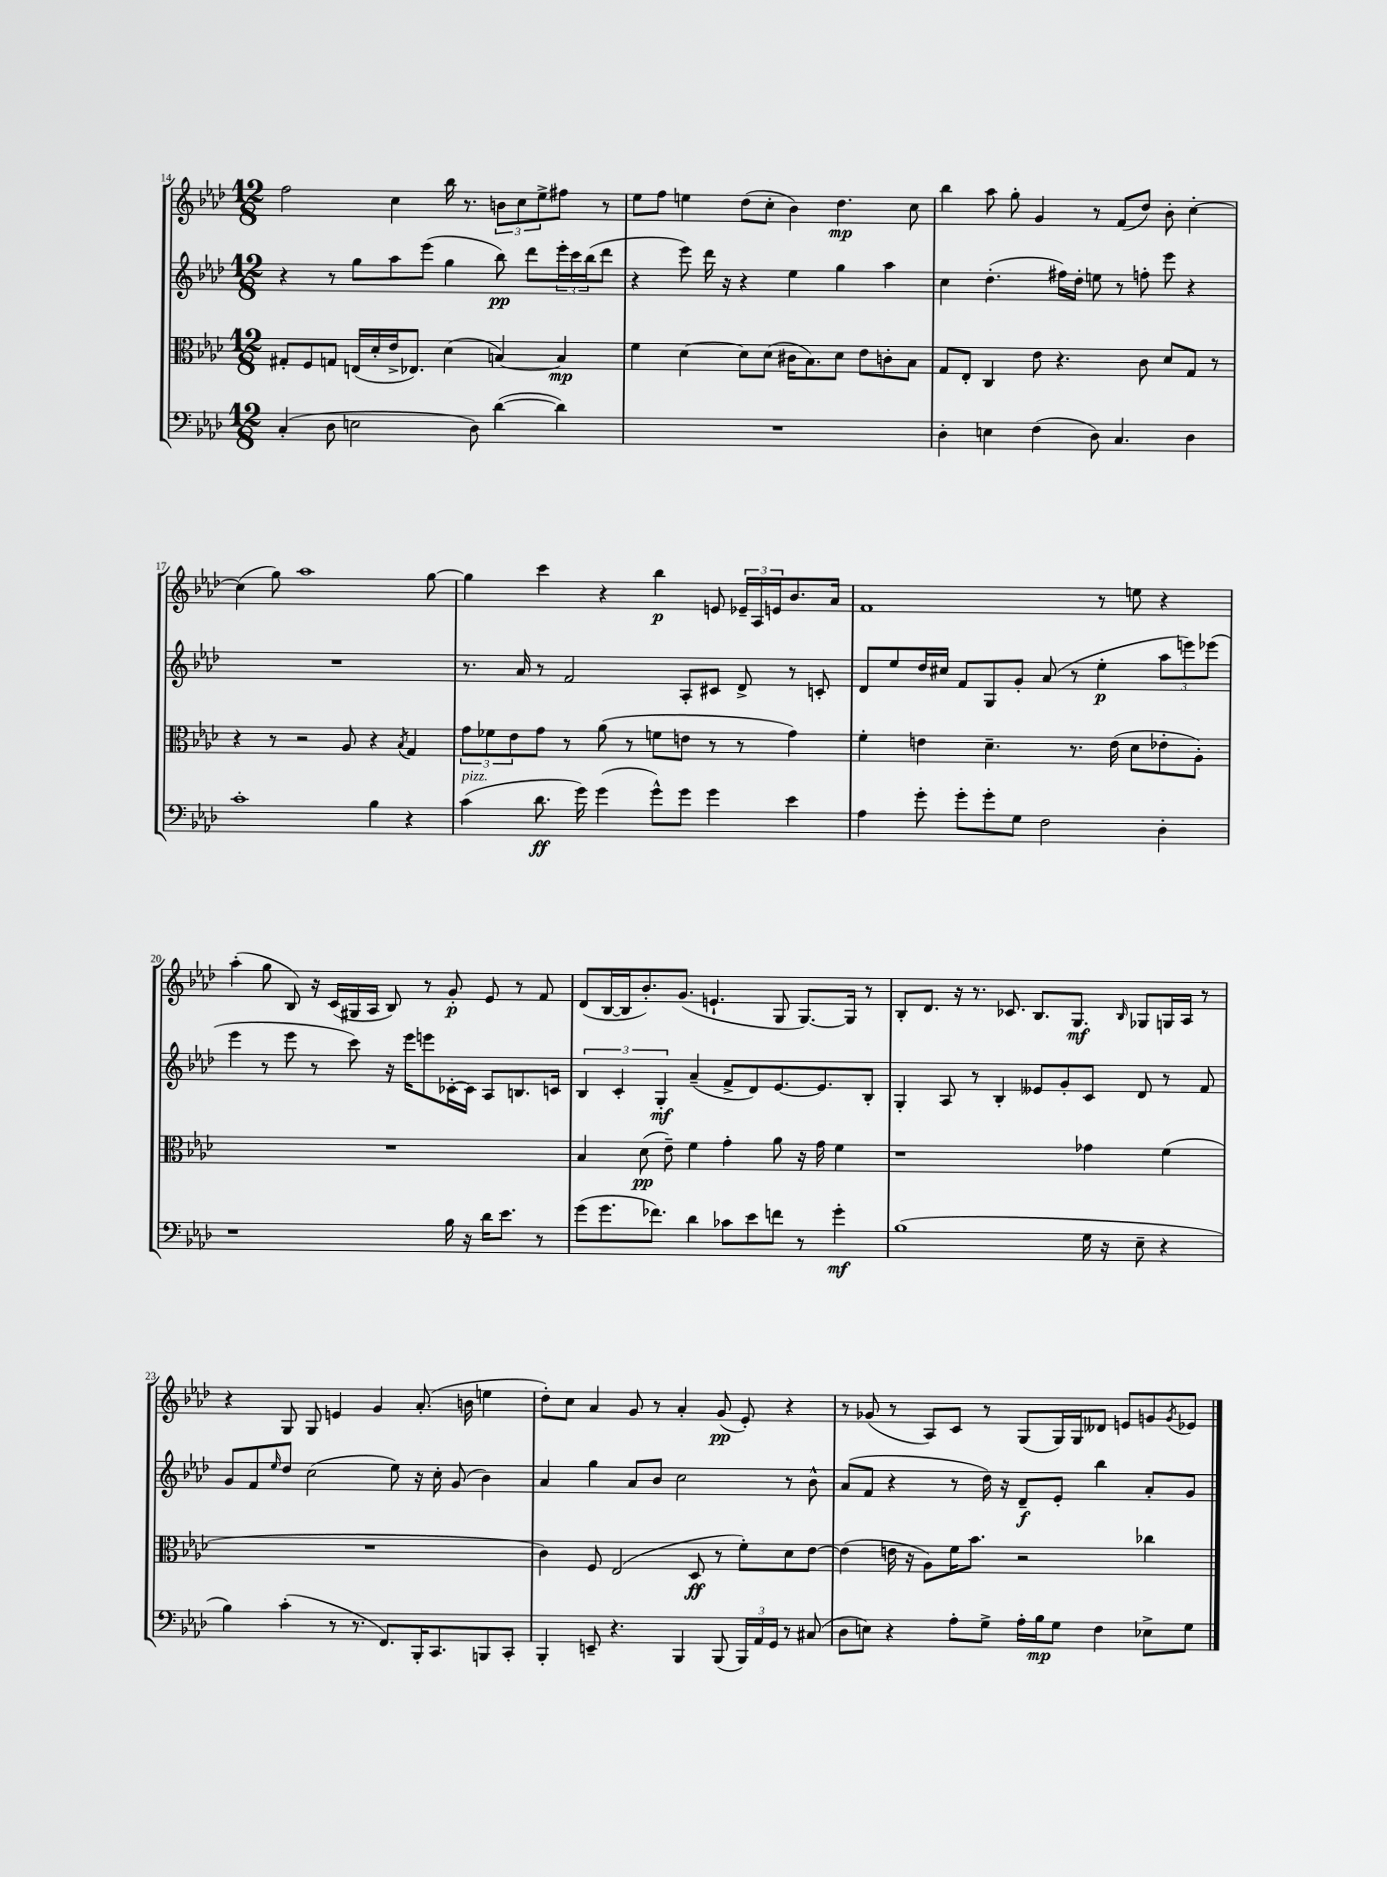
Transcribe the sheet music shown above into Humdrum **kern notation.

**kern	**dynam	**kern	**dynam	**kern	**dynam	**kern	**dynam
*part4	*part4	*part3	*part3	*part2	*part2	*part1	*part1
*staff4	*staff4	*staff3	*staff3	*staff2	*staff2	*staff1	*staff1
*clefF4	*	*clefC3	*	*clefG2	*	*clefG2	*
*k[b-e-a-d-]	*	*k[b-e-a-d-]	*	*k[b-e-a-d-]	*	*k[b-e-a-d-]	*
*M12/8	*	*M12/8	*	*M12/8	*	*M12/8	*
=14	=14	=14	=14	=14	=14	=14	=14
(4C'/	.	8G#X'/L	.	4r	.	2ff\	.
.	.	8F/	.	.	.	.	.
8D-\	.	8Gn/J	.	8r	.	.	.
2En\	.	(16En/LL	.	8gg\L	.	.	.
.	.	16d-'/	.	.	.	.	.
.	.	16e-^/J	.	8aa-\	.	4cc\	.
.	.	8.E-X/J)	.	.	.	.	.
.	.	.	.	(8eee-\J	.	.	.
.	.	(4d-\	.	4gg\	.	16bb-\	.
.	.	.	.	.	.	8.r	.
8D-\)	.	.	.	.	.	.	.
([4d-\	.	[4Bn/)	.	8bb-\)	pp	12bn\L	.
.	.	.	.	.	.	12cc\	.
.	.	.	.	8ddd-\L	.	.	.
.	.	.	.	.	.	12ee-^\	.
4d-\])	.	4B/]	mp	24eee-'\L	.	8ff#X\J	.
.	.	.	.	24ccc\	.	.	.
.	.	.	.	(24bb-\J	.	.	.
.	.	.	.	8ddd-\J	.	8r	.
=15	=15	=15	=15	=15	=15	=15	=15
1.r	.	4f\	.	4r	.	8ee-\L	.
.	.	.	.	.	.	8ff\J	.
.	.	[4d-\	.	8eee-\)	.	4een\	.
.	.	.	.	16ddd-\	.	.	.
.	.	.	.	16r	.	.	.
.	.	8d-\L]	.	4r	.	(8dd-\L	.
.	.	(8d-\J	.	.	.	8cc'\J	.
.	.	16c#X\KL	.	4ee-\	.	4b-\)	.
.	.	8.B-\)	.	.	.	.	.
.	.	8d-\J	.	4gg\	.	4.dd-\	mp
.	.	8e-\L	.	.	.	.	.
.	.	8cn'\	.	4aa-\	.	.	.
.	.	8B-\J	.	.	.	8cc\	.
=16	=16	=16	=16	=16	=16	=16	=16
4D-'\	.	8G/L	.	4cc\	.	4bb-\	.
.	.	8E-'/J	.	.	.	.	.
4En\	.	4C/	.	(4.dd-'\	.	8aa-\	.
.	.	.	.	.	.	8gg'\	.
(4F\	.	8e-\	.	.	.	4g/	.
.	.	4.r	.	16ff#X\LL)	.	.	.
.	.	.	.	16dd-'\JJ	.	.	.
8D-\)	.	.	.	8een\	.	8r	.
4.C/	.	.	.	8r	.	(8f/L	.
.	.	8c\	.	8ffn'\	.	8dd-/J)	.
.	.	8d-/L	.	8eee-\	.	8b-'\	.
4D-\	.	8G/J	.	4r	.	[4cc'\	.
.	.	8r	.	.	.	.	.
!!LO:LB:g=z
=17	=17	=17	=17	=17	=17	=17	=17
1c'	.	4r	.	1.r	.	(4cc\]	.
.	.	8r	.	.	.	8gg\)	.
.	.	2r	.	.	.	1aa-	.
.	.	8A-/	.	.	.	.	.
4B-\	.	4r	.	.	.	.	.
.	.	8qB-/	.	.	.	.	.
4r	.	4G/	.	.	.	.	.
.	.	.	.	.	.	[8gg\	.
=18	=18	=18	=18	=18	=18	=18	=18
!LO:TX:a:i:t=pizz.	!	!	!	!	!	!	!
(4c\	.	12g\L	.	8.r	.	4gg\]	.
.	.	12f-X\	.	.	.	.	.
.	.	12e-\	.	.	.	.	.
.	.	.	.	16a-/	.	.	.
8.d-\	ff	8g\J	.	8r	.	4ccc\	.
.	.	8r	.	2f/	.	.	.
16g\)	.	.	.	.	.	.	.
(4g\	.	(8a-\	.	.	.	4r	.
.	.	8r	.	.	.	.	.
8g^^\L)	.	8fn\L	.	.	.	4bb-\	p
8g\J	.	8en\J	.	8A-'/L	.	.	.
4g\	.	8r	.	8c#X/J	.	8en/	.
.	.	8r	.	8d-^/	.	24e-X~/LL	.
.	.	.	.	.	.	24A-/	.
.	.	.	.	.	.	24en/J	.
4e-\	.	4g\)	.	8r	.	8.b-/	.
.	.	.	.	8cn'/	.	.	.
.	.	.	.	.	.	16a-/Jk	.
=19	=19	=19	=19	=19	=19	=19	=19
4A-\	.	4f'\	.	8d-/L	.	1f	.
.	.	.	.	8ee-/	.	.	.
8g'\	.	4en\	.	16dd-/L	.	.	.
.	.	.	.	16cc#X/JJ	.	.	.
8g'\L	.	.	.	8f/L	.	.	.
8g'\	.	4.d-~\	.	8G/	.	.	.
8G\J	.	.	.	8g'/J	.	.	.
2F\	.	.	.	(8a-/	.	.	.
.	.	8.r	.	8r	.	.	.
.	.	.	.	4ee-'\	p	8r	.
.	.	(16e\	.	.	.	.	.
.	.	8d-\L	.	.	.	8een\	.
4D-'\	.	8e-X'\	.	12aa-\L	.	4r	.
.	.	.	.	12eeen\)	.	.	.
.	.	8A-'\J)	.	.	.	.	.
.	.	.	.	(12eee-X\J	.	.	.
!!LO:LB:g=z
=20	=20	=20	=20	=20	=20	=20	=20
1r	.	1.r	.	4eee-\	.	(4aa-'\	.
.	.	.	.	8r	.	8gg\	.
.	.	.	.	8eee-\	.	8B-/)	.
.	.	.	.	8r	.	16r	.
.	.	.	.	.	.	(16c/LL	.
.	.	.	.	8ccc\)	.	16G#X/	.
.	.	.	.	.	.	16A-/JJ	.
.	.	.	.	16r	.	8B-/)	.
.	.	.	.	16eee-\KL	.	.	.
.	.	.	.	8eeen\	.	8r	.
16B-\	.	.	.	[16c-X'\L	.	8g'/	p
16r	.	.	.	16c-\JJ]	.	.	.
16d-\KL	.	.	.	8A-/L	.	8e-/	.
8.e-\J	.	.	.	.	.	.	.
.	.	.	.	8.Bn/	.	8r	.
8r	.	.	.	.	.	8f/	.
.	.	.	.	16cn/Jk	.	.	.
=21	=21	=21	=21	=21	=21	=21	=21
(8g\L	.	4B-/	.	6B-/	.	(8d-/L	.
8.g\	.	.	.	.	.	[16B-/L	.
.	.	.	.	6c'/	.	.	.
.	.	.	.	.	.	16B-/J]	.
.	.	(8d-\	pp	.	.	8.b-'/)	.
8.f-X\J)	.	.	.	.	.	.	.
.	.	.	.	6G'/	mf	.	.
.	.	8e-~\)	.	.	.	.	.
.	.	.	.	.	.	(8.g/J	.
4d-\	.	4f\	.	(4a-~/	.	.	.
.	.	.	.	.	.	4.en`/	.
8c-X\L	.	4g'\	.	8f^/L	.	.	.
8e-\	.	.	.	8d-/)	.	.	.
8fn\J	.	8a-\	.	[8.e-/	.	8G/	.
8r	.	16r	.	.	.	[8.G/L)	.
.	.	16g\	.	8.e-/]	.	.	.
4g'\	mf	4f\	.	.	.	.	.
.	.	.	.	.	.	16G/Jk]	.
.	.	.	.	8B-'/J	.	8r	.
=22	=22	=22	=22	=22	=22	=22	=22
(1B-	.	1r	.	4G'/	.	8B-'/L	.
.	.	.	.	.	.	8.d-/J	.
.	.	.	.	8A-/	.	.	.
.	.	.	.	.	.	16r	.
.	.	.	.	8r	.	8.r	.
.	.	.	.	4B-'/	.	.	.
.	.	.	.	.	.	8.c-X/	.
.	.	.	.	8e--X/L	.	8.B-/L	.
.	.	.	.	8g'/	.	.	.
.	.	.	.	.	.	8.G/J	mf
16G\	.	4g-X\	.	8c/J	.	.	.
16r	.	.	.	.	.	.	.
.	.	.	.	.	.	16qqB-/	.
8E-~\	.	.	.	8d-/	.	8G-X/L	.
4r	.	(4f\	.	8r	.	16Gn/L	.
.	.	.	.	.	.	16A-/JJ	.
.	.	.	.	8f/	.	8r	.
!!LO:LB:g=z
=23	=23	=23	=23	=23	=23	=23	=23
4B-\)	.	1.r	.	8g/L	.	4r	.
.	.	.	.	8f/	.	.	.
.	.	.	.	16qqee-/	.	.	.
(4c'\	.	.	.	8dd-/J	.	8G/	.
.	.	.	.	(2cc\	.	8G/	.
8r	.	.	.	.	.	4en/	.
8.r	.	.	.	.	.	.	.
.	.	.	.	.	.	4g/	.
8.FF/L)	.	.	.	.	.	.	.
.	.	.	.	8ee-\)	.	.	.
16BBB-'/K	.	.	.	16r	.	(8.a-'/	.
8.CC/	.	.	.	16cc'\	.	.	.
.	.	.	.	(8g/	.	.	.
.	.	.	.	.	.	16bn\	.
8BBBn/	.	.	.	4b-\)	.	4een\	.
8CC'/J	.	.	.	.	.	.	.
=24	=24	=24	=24	=24	=24	=24	=24
4BBB-'/	.	4c\)	.	4a-/	.	8dd-'\L)	.
.	.	.	.	.	.	8cc\J	.
8EEn~/	.	8F/	.	4gg\	.	4a-/	.
4.r	.	(2E-/	.	.	.	.	.
.	.	.	.	8a-/L	.	8g/	.
.	.	.	.	8b-/J	.	8r	.
4BBB-/	.	.	.	2cc\	.	4a-'/	.
.	.	8D-/	ff	.	.	.	.
(8BBB-/	.	8r	.	.	.	(8g/	pp
24BBB-/LL)	.	8f'\L)	.	.	.	8e-'/)	.
24AA-/	.	.	.	.	.	.	.
24GG/JJ	.	.	.	.	.	.	.
8r	.	8d-\	.	8r	.	4r	.
(8C#X/	.	[8e-\J	.	8b-^^\	.	.	.
=25	=25	=25	=25	=25	=25	=25	=25
8D-\L	.	(4e-\]	.	(8a-/L	.	8r	.
8En\J)	.	.	.	8f/J	.	(8g-X/	.
4r	.	16en\	.	4r	.	8r	.
.	.	16r	.	.	.	.	.
.	.	8A-\L)	.	.	.	8A-/L)	.
8A-'\L	.	16f\K	.	8r	.	8c/J	.
.	.	8.b-\J	.	.	.	.	.
8G^\J	.	.	.	16dd-\)	.	8r	.
.	.	.	.	16r	.	.	.
16A-'\LL	.	2r	.	8d-~/L	f	(8G/L	.
16B-\J	mp	.	.	.	.	.	.
8G\J	.	.	.	8e-'/J	.	16G/L)	.
.	.	.	.	.	.	16G/J	.
4F\	.	.	.	4bb-\	.	8d--X/J	.
.	.	.	.	.	.	8en/L	.
8E-X^\L	.	4cc-X\	.	8a-'/L	.	8gn/	.
.	.	.	.	.	.	8qg/	.
8G\J	.	.	.	8g/J	.	8e-X/J	.
==	==	==	==	==	==	==	==
*-	*-	*-	*-	*-	*-	*-	*-
